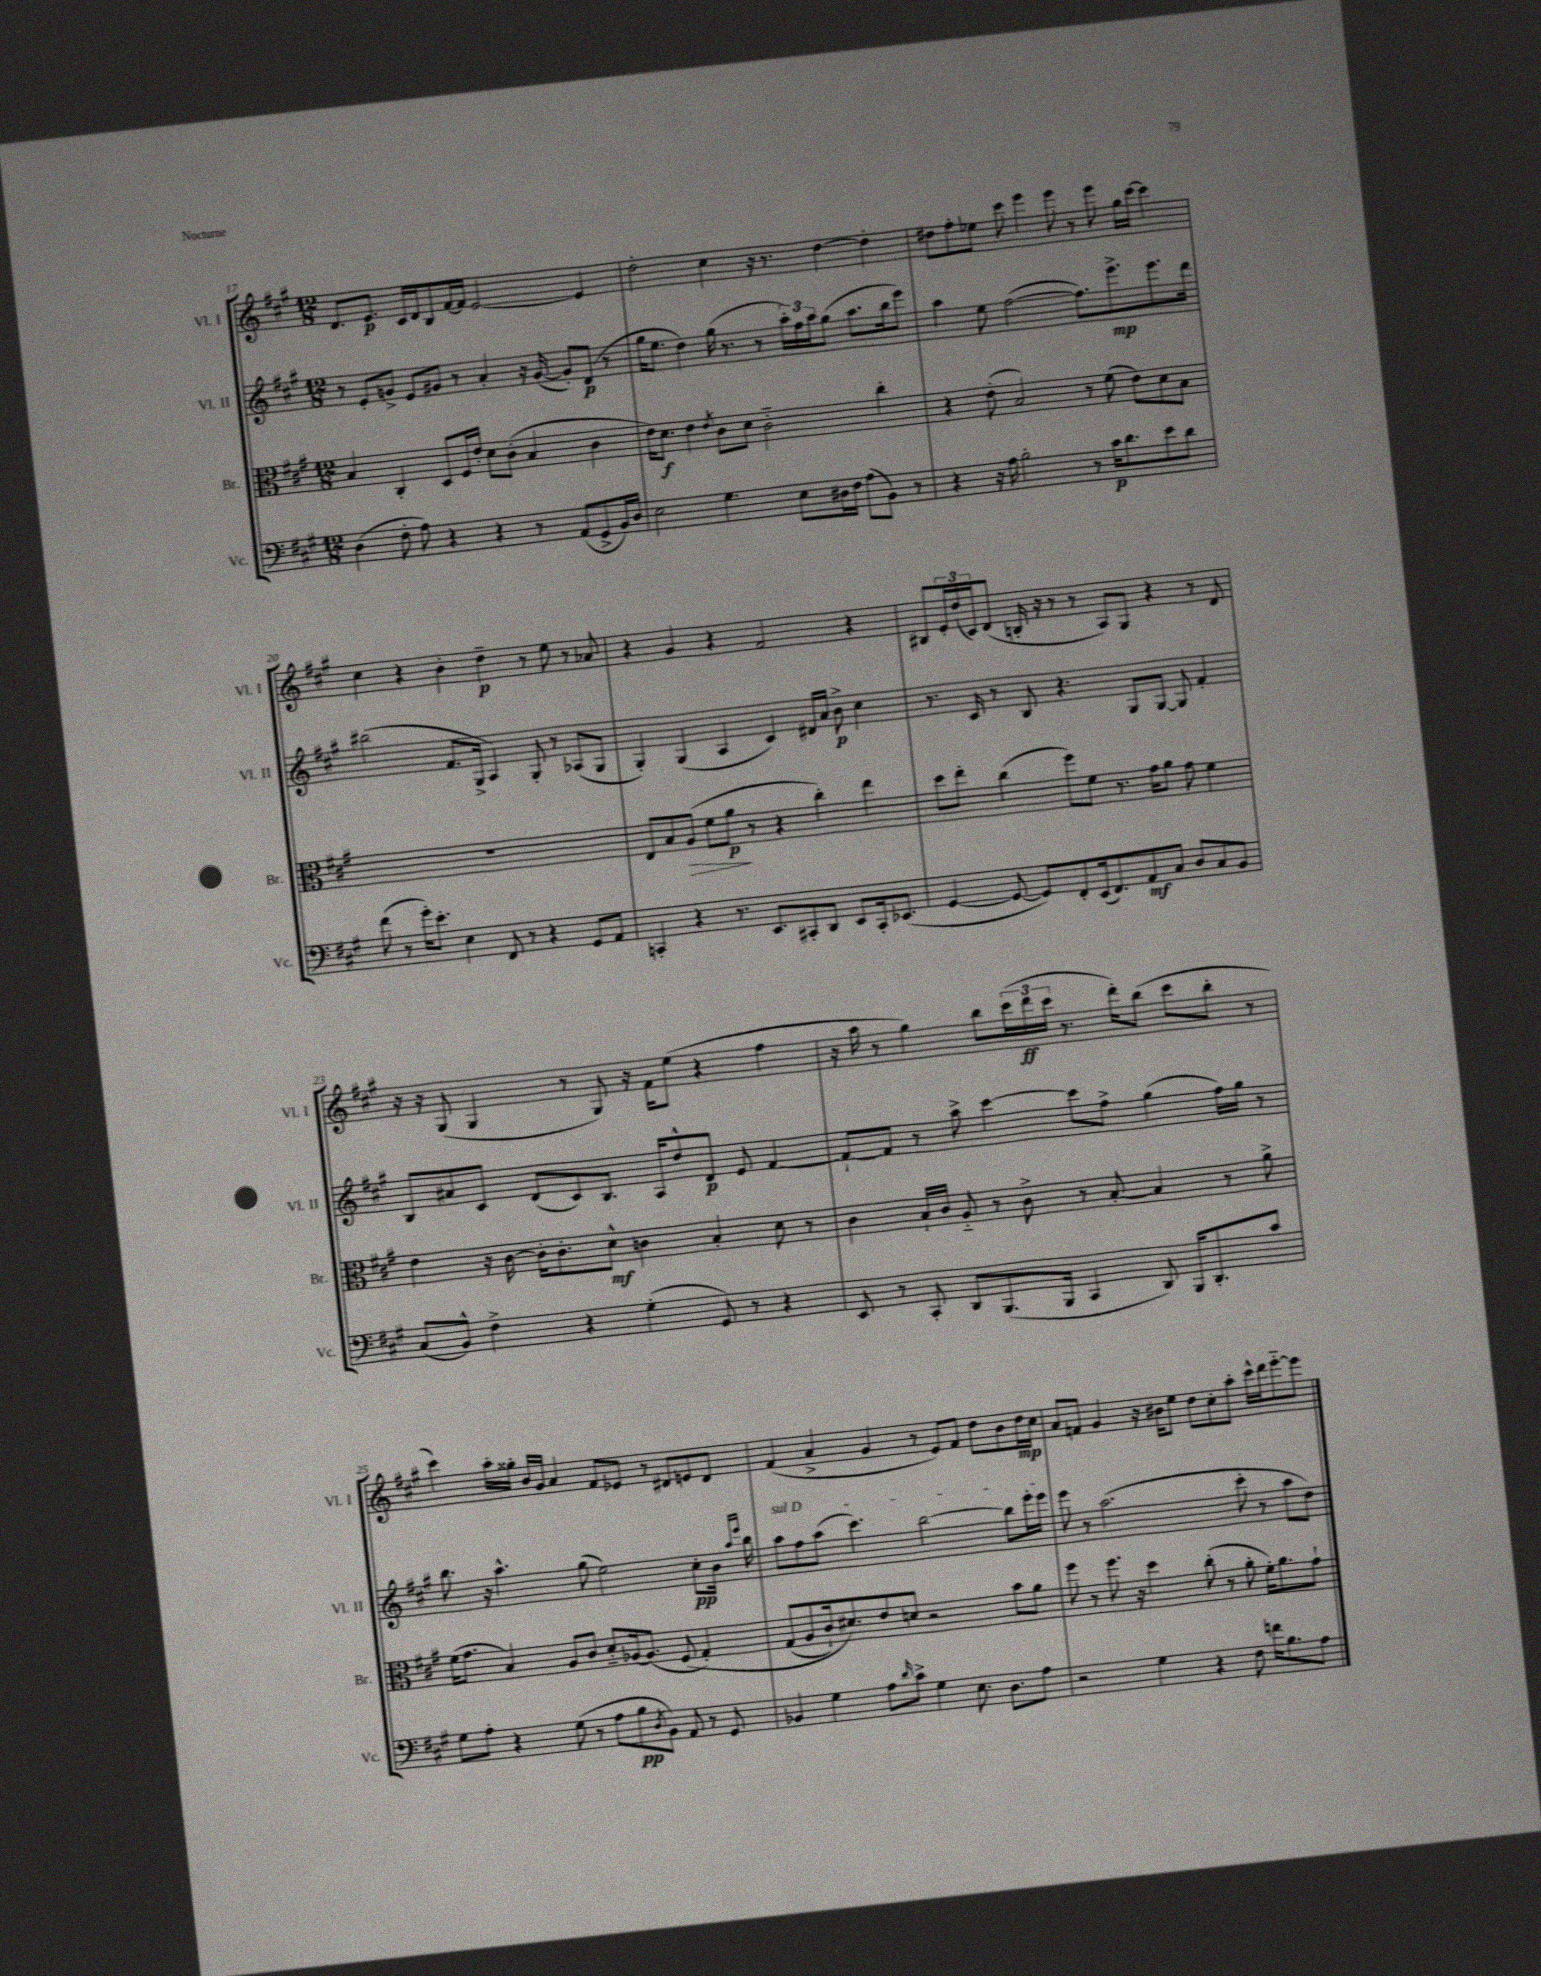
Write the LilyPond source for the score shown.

<<
\new StaffGroup <<
\new Staff = "s0" \with { instrumentName = "Vl. I" shortInstrumentName = "Vl. I" } {
    \clef treble \key a \major \numericTimeSignature \time 12/8
    d'8. e'8.\p cis'16 d'16 b8 fis'16~ fis'16 e'2~ e'4 |
    d''2-. cis''4 r16 r8. d''4~ d''4-. |
    dis''8 fis''8-. ees''8 cis'''8 e'''4 e'''8 r8 e'''8 gis''16 cis'''16~ cis'''4 |
    cis''4 r4 b'4-. d''4--\p r8 e''8 r8 aes'8 |
    r4 gis'4 r4 fis'2 r4 |
    bis8 \tuplet 3/2 { e'16-. d''16( cis'16) } d'8( b16-. r16 r8 r8 a8) gis8 r4 r8 d'8 |
    r16 r16 gis8( gis4 r8 gis8) r16 fis'16 e''8( r4 fis''4 |
    r16 a''16 r8 gis''4) b''8 \tuplet 3/2 { cis'''16( d'''16\ff cis'''16 } r8. d'''16-.) b''8( cis'''8 b''8-. r8 |
    cis'''4) a''16-. gisis''16-. b'16 gis'16 a'4 fis'8 ees'8 r8 dis'8 e'8 dis'8 |
    fis'4( a'4-> gis'4 r8 e'8) fis'8 d''8 b'8 d''16\mp cis''16 |
    a'8 f'8 gis'4 r16 bis'16 e''8 d''8 cis''8-. a''8-. cis'''16-^ d'''16 e'''8~-_ e'''8 \bar "|." |
}
\new Staff = "s1" \with { instrumentName = "Vl. II" shortInstrumentName = "Vl. II" } {
    \clef treble \key a \major \numericTimeSignature \time 12/8
    r8 e'8-. g'8-> e'8 gis'8 r8 a'4-. r16 gis'16~( gis'8-.) d'8\p( r8 |
    gis''16 e''8. d''4) gis''16( r8. r8 \tuplet 3/2 { a''16-.) fis''16 a''16 } gis''8( a''8. b''16 e'''8) |
    a''4 e''8 fis''2~( fis''8.) e'''8.->\mp e'''8. d'''16 |
    bis''2( fis'8. gis16-> a4) gis8-. r8 aes8( gis8 |
    gis4-.) gis4( a4 cis'4) dis'16 a'16 b'8->\p cis''4 |
    r8. cis'16 r8 b8 r4. gis8 gis8~ gis8 fis'4-. |
    b8 ais'8 cis'8 d'8( cis'8) b8. a16 d''8-^ d'8\p e'8 fis'4~ |
    fis'8~-! fis'8 r8 a''8-> cis'''4~ cis'''8 fis''8-> gis''4( fis''16) gis''16 r8 |
    b''8. r16 a''4.-^ gis''8( e''2) cis''8-.\pp b'16 \grace { a''16 e'''16 } b''16 |
    \once \override TextSpanner.bound-details.left.text = \markup { \italic "sul D" } a''8\startTextSpan fis''8 a''8( cis'''4.) b''2~ b''8 e'''16-. e'''16 |
    e'''8\stopTextSpan r8 a''2.( cis'''8-. r8 a''8 d''8) \bar "|." |
}
\new Staff = "s2" \with { instrumentName = "Br." shortInstrumentName = "Br." } {
    \clef alto \key a \major \numericTimeSignature \time 12/8
    b4 cis4-. d8 fis16 e'16-. d'8 cis'8-.( b4 cis'4 |
    e'16) d'8.\f e'4 \acciaccatura { e'8 } cis'8 d'8 cis'2-_ cis''4-. |
    r4 e'8-.( b2) r8 fis'8( e'8) d'8 b8 |
    R1. |
    e8 b8 a8\>( fis'8 a'8\p\! r8 r4 cis''4-.) e''4 |
    d''8 e''8-. cis''4( fis''8) fis'8 r8. gis'16 a'8 gis'8 fis'4 |
    e'4 r16 cis'16~ cis'16-. cis'8.-. d'8-^\mf c'4 b4-. d'8 r8 |
    cis'4 b16-! cis'16 a8-_ r8 cis'8-> r8 b8~-. b4 r8 a'8-> |
    fis'16( gis'8. b4) a8 cis'8 d'8-_ aes16~ aes8.( fis8\( gis4-.) |
    gis8( a8 cis'16-!) dis'8.\) e'8 d'8 r2 b'8 a'8 |
    fis''8 r8 fis''8. r16 d''4 cis''8-.( r8 a'8-. fis'16-.) a'8. gis'8-! \bar "|." |
}
\new Staff = "s3" \with { instrumentName = "Vc." shortInstrumentName = "Vc." } {
    \clef bass \key a \major \numericTimeSignature \time 12/8
    d4( fis8-. a8) r4 r4 r8 a,8( gis,8-> b,16) d16 |
    e2 gis4. e8 dis16 fis16 a8( b,8) r8 |
    r4 r16 a16 b2-. r8 cis'16\p d'8. e'8 d'8 |
    fis'8( r8 gis'16-.) e'8.-. e4 fis,8 r8 r4 gis,8 a,8 |
    c,4-. r4 r8. e,8. cis,8-. d,8 e,8 cis,16-. ees,8.( |
    gis,4~ gis,8~ gis,8) fis,8-. e,16( fis,8.) a,8\mf cis8 d8 cis8 b,8 |
    cis8( b,8-^) fis4-> r4 gis4-.( gis,8) r8 r4 |
    e,8 r8 cis,8-. d,8 b,,8.( b,,16 cis,4 d,8) b,,16 d,8.-. cis'8 |
    gis8 a8-. r4 gis8( r8 a8 b8\pp \acciaccatura { d8 } b,8) a,8 r8 gis,8 |
    bes,4 gis4 a8 \grace { d'16 } cis'8-> gis4 e8. d8. a8 |
    r2 gis4 r4 fis8 f'16 b8. a8 \bar "|." |
}
>>
>>
\layout { \context { \Score currentBarNumber = #17 } }
